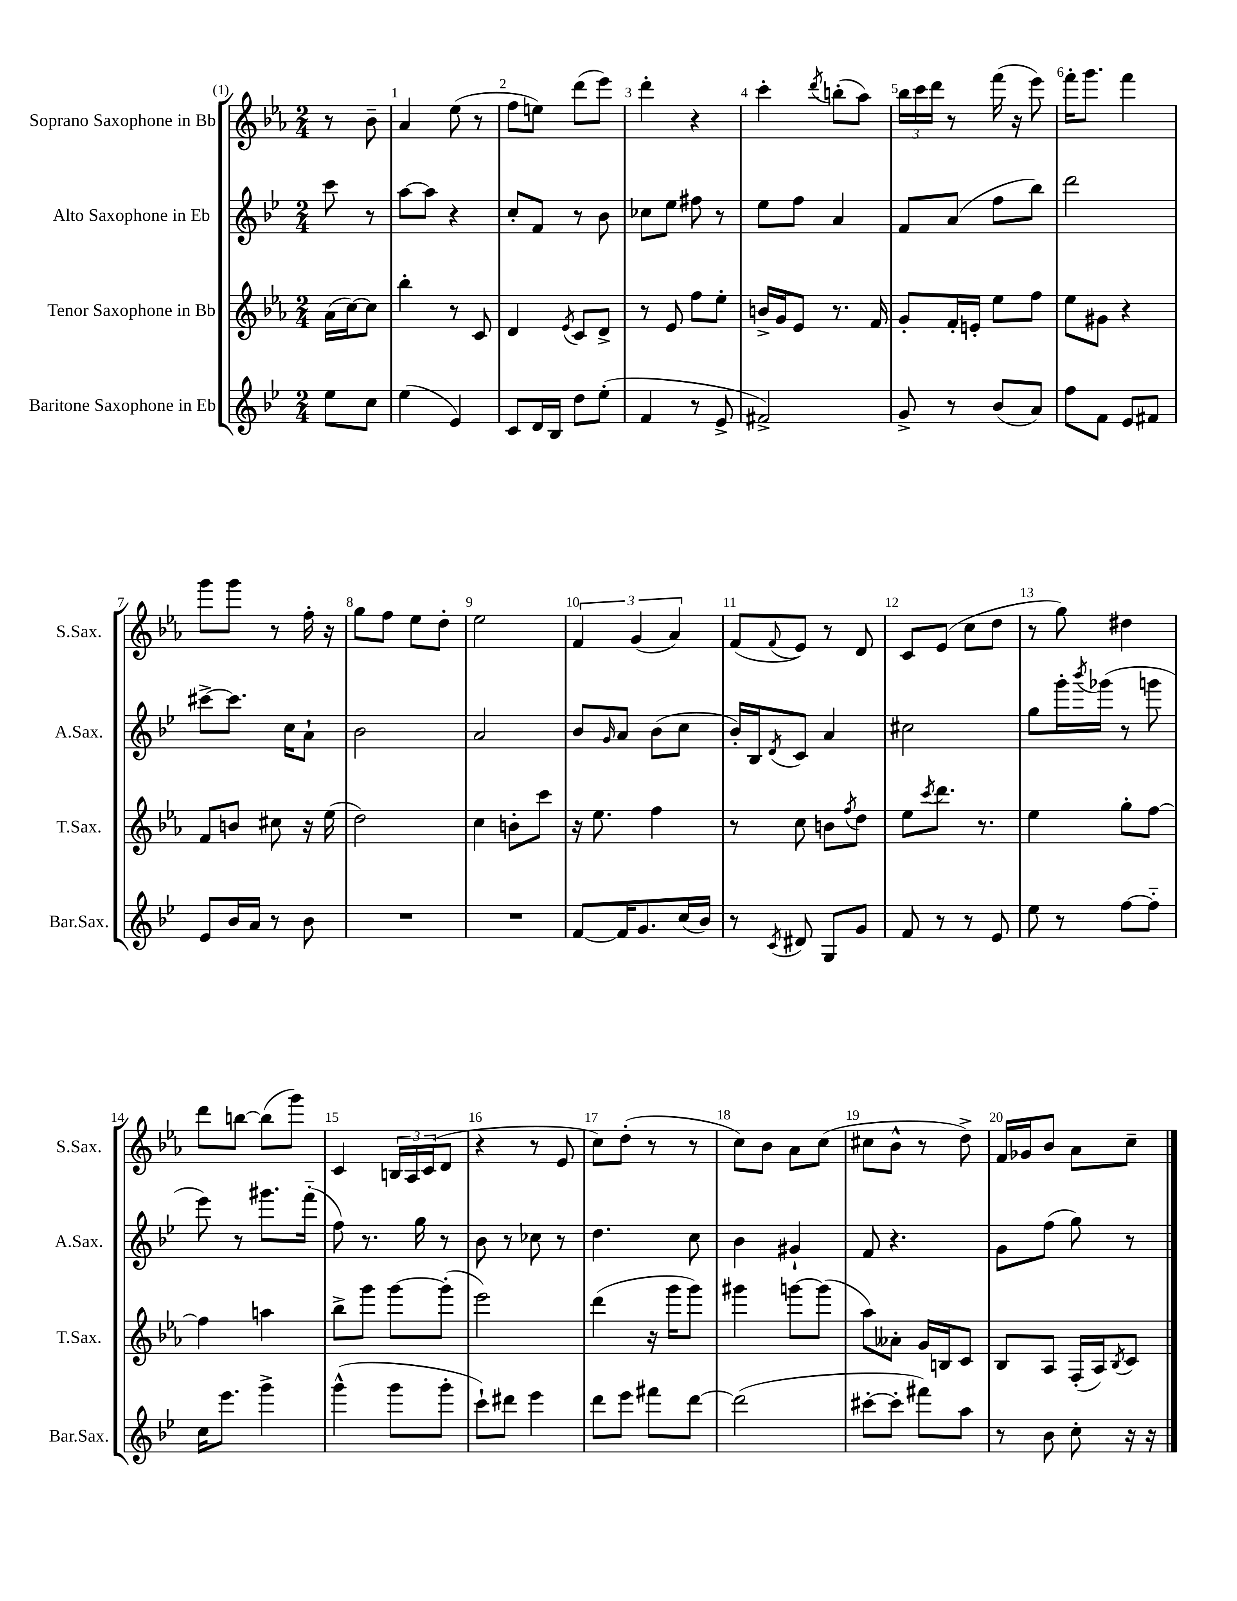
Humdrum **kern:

**kern	**kern	**kern	**kern
*staff4	*staff3	*staff2	*staff1
*clefG2	*clefG2	*clefG2	*clefG2
*k[b-e-]	*k[b-e-a-]	*k[b-e-]	*k[b-e-a-]
*M2/4	*M2/4	*M2/4	*M2/4
8ee-	(16a-	8ccc	8r
.	[16cc)	.	.
8cc	8cc]	8r	8b-~
=	=	=	=
(4ee-	4bb-'	[8aa	4a-
.	.	8aa]	.
4e-)	8r	4r	(8ee-
.	8c	.	8r
=	=	=	=
8c	4d	8cc'	8ff
16d	.	8f	8ee)
16B-	.	.	.
.	8qe-	.	.
8dd	8c	8r	(8ddd
(8ee-'	8d^	8b-	8eee-)
=	=	=	=
4f	8r	8cc-	4ddd'
.	8e-	8ee-	.
8r	8ff	8ff#	4r
8e-^	8ee-'	8r	.
=	=	=	=
2f#^)	16b^	8ee-	4ccc'
.	16g	.	.
.	8e-	8ff	.
.	.	.	8qddd
.	8.r	4a	(8bb'
.	.	.	8aa-)
.	16f	.	.
=	=	=	=
8g^	8g'	8f	24bb-
.	.	.	24ccc
.	.	.	24ddd
8r	16f'	(8a	8r
.	16e'	.	.
(8b-	8ee-	8ff	(16fff
.	.	.	16r
8a)	8ff	8bb-)	8eee-)
=	=	=	=
8ff	8ee-	2ddd	16fff'
.	.	.	8.ggg
8f	8g#	.	.
8e-	4r	.	4fff
8f#	.	.	.
=	=	=	=
8e-	8f	[8ccc#^	8ggg
16b-	8b	8.ccc#]	8ggg
16a	.	.	.
8r	8cc#	.	8r
.	.	16cc	.
8b-	16r	8a`	16ff'
.	(16ee-	.	16r
=	=	=	=
2r	2dd)	2b-	8gg
.	.	.	8ff
.	.	.	8ee-
.	.	.	8dd'
=	=	=	=
2r	4cc	2a	2ee-
.	8b'	.	.
.	8ccc	.	.
=	=	=	=
[8f	16r	8b-	6f
.	8.ee-	.	.
.	.	16qqg	.
16f]	.	8a	.
.	.	.	(6g
8.g	.	.	.
.	4ff	(8b-	.
.	.	.	6a-)
(16cc	.	8cc	.
16b-)	.	.	.
=	=	=	=
8r	8r	16b-')	(8f
.	.	16B-	.
8qc	.	8qd	8qqf
8d#	8cc	8c	8e-)
8G	8b	4a	8r
.	8qff	.	.
8g	8dd	.	8d
=	=	=	=
8f	8ee-	2cc#	8c
.	8qccc	.	.
8r	8.ddd	.	(8e-
8r	.	.	8cc
.	8.r	.	.
8e-	.	.	8dd
=	=	=	=
8ee-	4ee-	8gg	8r
8r	.	16ggg'	8gg)
.	.	8qbbb-	.
.	.	(16ggg-	.
[8ff	8gg'	8r	4dd#
8ff'~]	[8ff	8ggg	.
=	=	=	=
16cc	4ff]	8eee-)	8ddd
8.eee-	.	.	.
.	.	8r	[8bb
4ggg^	4aa	8.ggg#	(8bb]
.	.	.	8ggg)
.	.	(16fff'~	.
=	=	=	=
(4ggg^^	8bb-^	8ff)	4c
.	8ggg	8.r	.
8ggg	[8ggg	.	24B
.	.	.	24A-
.	.	16gg	.
.	.	.	(24c
8ggg'	(8ggg']	8r	8d
=	=	=	=
8ccc`)	2eee-)	8b-	4r
8ddd#	.	8r	.
4eee-	.	8cc-	8r
.	.	8r	8e-
=	=	=	=
8ddd	(4ddd	4.dd	8cc)
8eee-	.	.	(8dd'
8fff#	16r	.	8r
.	16ggg	.	.
[8ddd	8ggg)	8cc	8r
=	=	=	=
(2ddd]	4ggg#	4b-	8cc)
.	.	.	8b-
.	[8ggg	4g#`	8a-
.	(8ggg]	.	(8cc
=	=	=	=
[8ccc#'	8aa-)	8f	8cc#
8ccc#']	8a--'	4.r	8b-^^
8fff#)	16g	.	8r
.	16B	.	.
8aa	8c	.	8dd^)
=	=	=	=
8r	8B-	8g	16f
.	.	.	16g-
8b-	8A-	(8ff	8b-
8cc'	(16F'	8gg)	8a-
.	16A-)	.	.
.	8qB-	.	.
16r	8c	8r	8cc~
16r	.	.	.
==	==	==	==
*-	*-	*-	*-
